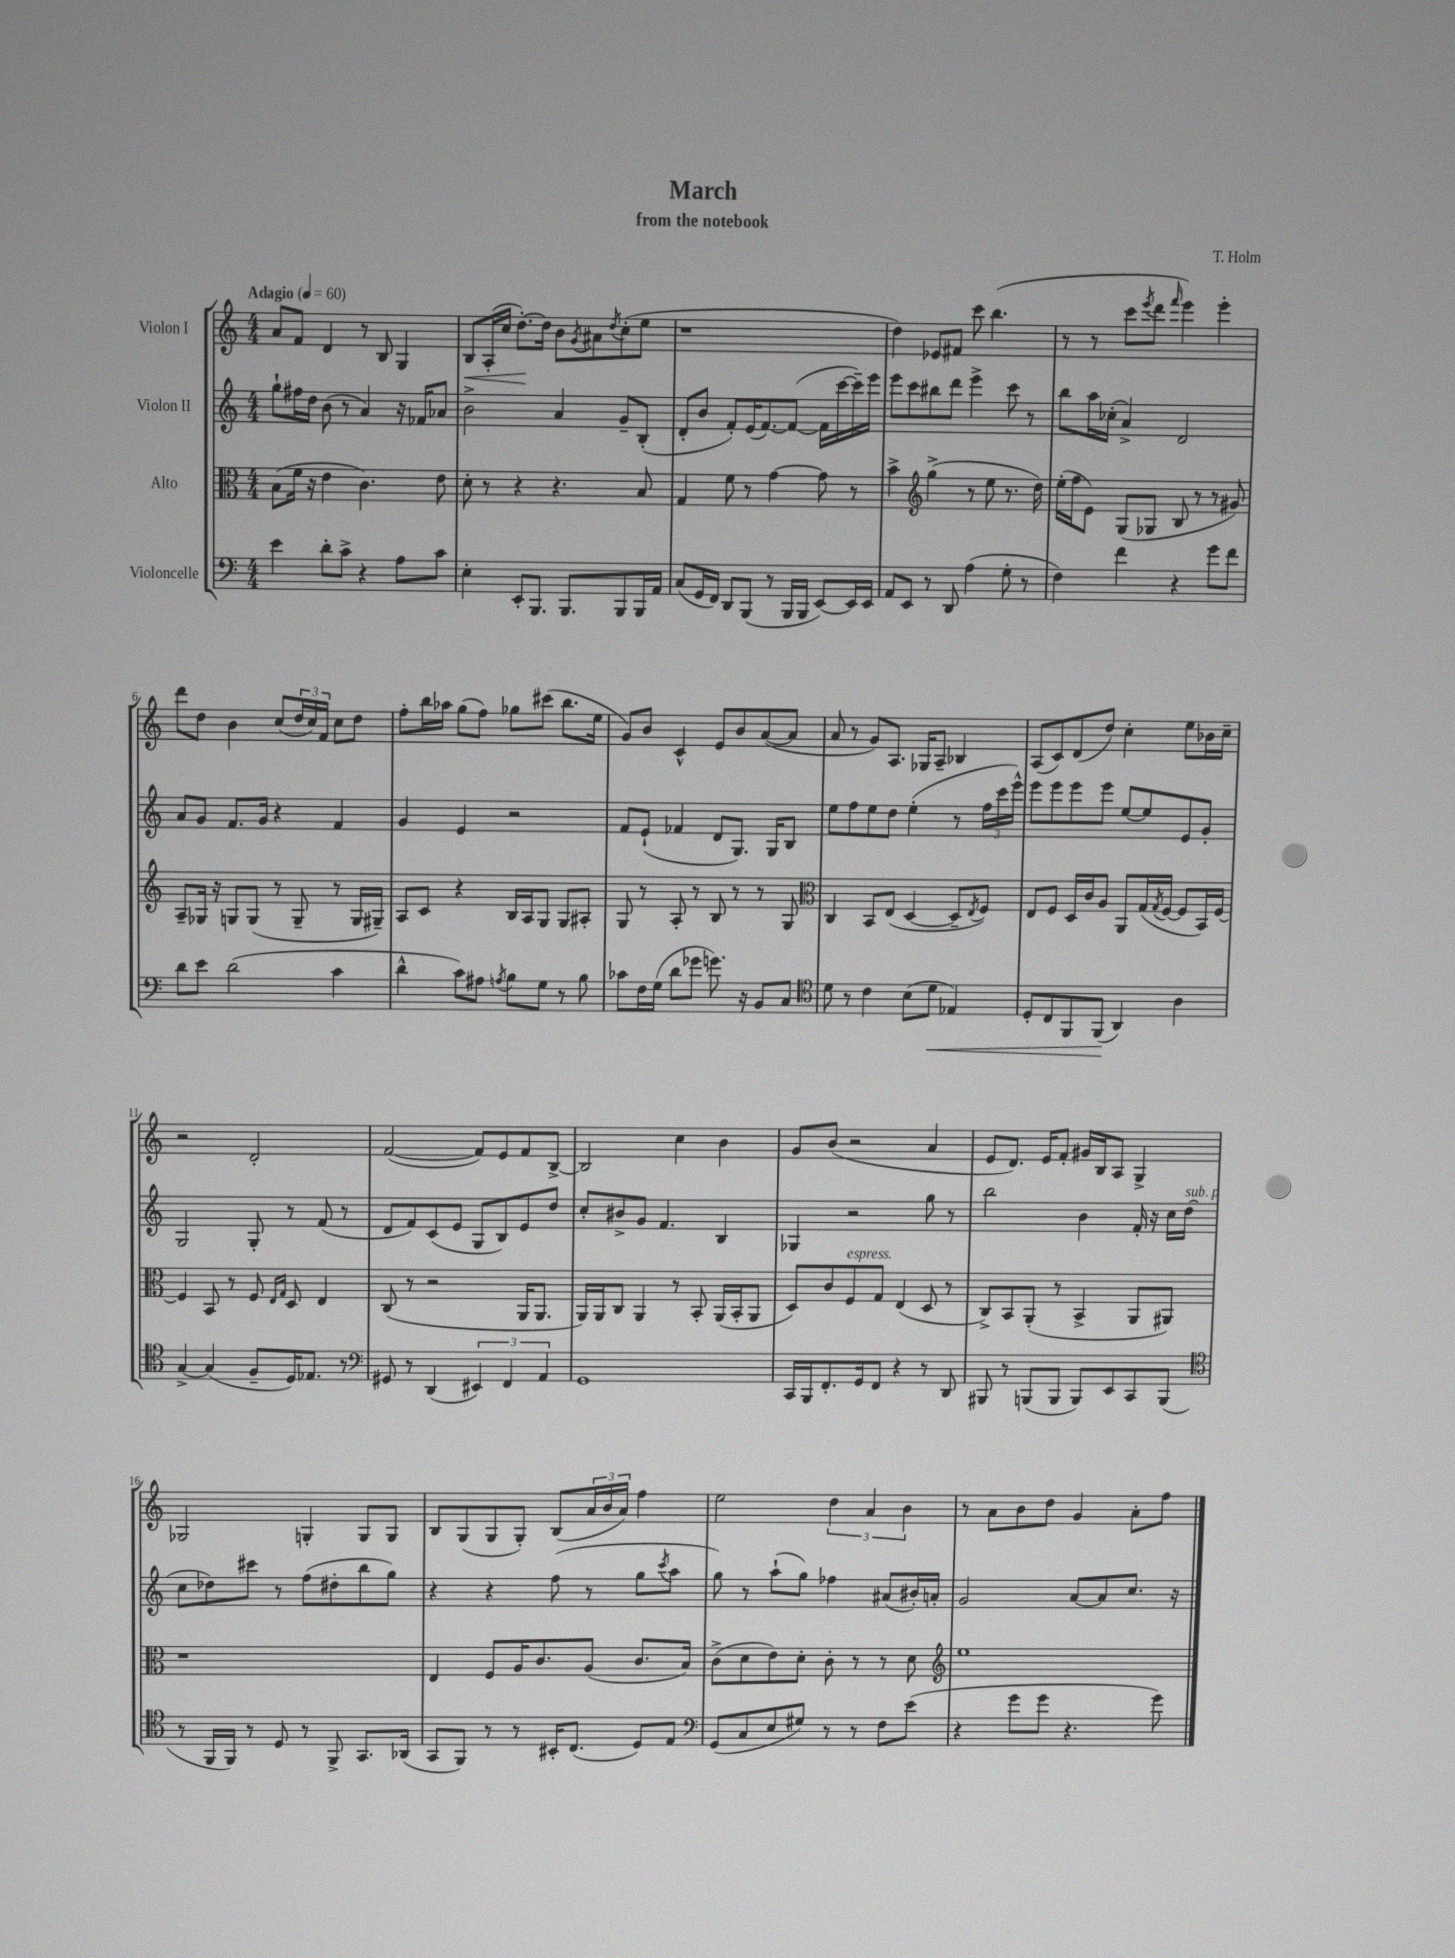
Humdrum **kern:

**kern	**dynam	**kern	**kern	**kern	**dynam
*part4	*part4	*part3	*part2	*part1	*part1
*staff4	*staff4	*staff3	*staff2	*staff1	*staff1
*I"Violoncelle	*	*I"Alto	*I"Violon II	*I"Violon I	*
*clefF4	*	*clefC3	*clefG2	*clefG2	*
*k[]	*	*k[]	*k[]	*k[]	*
*M4/4	*	*M4/4	*M4/4	*M4/4	*
*MM60	*	*MM60	*MM60	*MM60	*
=1	=1	=1	=1	=1	=1
!	!	!	!	!LO:TX:a:B:t=Adagio	!
4e\	.	(8B\L	8gg`\L	8a/L	.
.	.	16f\Jk	16ff#X\L	8f/J	.
.	.	16r	16dd\JJ	.	.
8d'\L	.	4e\	(8b\	4d/	.
8c^\J	.	.	8r	.	.
4r	.	4.c\)	4a/)	8r	.
.	.	.	.	8B/	.
8A\L	.	.	16r	4G/	.
.	.	.	16f-X/KL	.	.
8c\J	.	8e\	8a-X/J	.	.
=2	=2	=2	=2	=2	=2
!	!	!	!	!	!LO:HP:b
4E'\	.	8d'\	2b^\	8B/L	<
.	.	8r	.	(16A'/L	.
.	.	.	.	16cc/JJ	.
8EE'/L	.	4r	.	[8.dd'\L)	.
8.BBB/J	.	.	.	.	.
.	.	.	.	16dd\Jk]	[
.	.	4.r	4a/	8b\L	.
8.BBB/L	.	.	.	.	.
.	.	.	.	8qg/	.
.	.	.	.	8a#X\	.
.	.	.	.	8qdd/	.
8BBB/	.	.	8g~/L	(8cc'\	.
16BBB/L	.	8B/	(8B'/J	8ee\J	.
16AA/JJ	.	.	.	.	.
=3	=3	=3	=3	=3	=3
(8C/L	.	4G/	8d'/L	1r	.
16GG/L	.	.	8b/J	.	.
16FF/JJ)	.	.	.	.	.
8DD/L	.	8f\	8f'/L)	.	.
(8BBB/J	.	8r	(16e/K	.	.
.	.	.	[8.f/)	.	.
8r	.	[4g\	.	.	.
16BBB/LL	.	.	(8f/J_	.	.
16BBB/JJ	.	.	.	.	.
[8EE/L)	.	8g\]	16f\LL]	.	.
.	.	.	[16ccc\	.	.
16EE/L]	.	8r	16ccc~\])	.	.
16EE/JJ	.	.	16eee\JJ	.	.
=4	=4	=4	=4	=4	=4
8AA/L	.	4b^\	8eee\L	4dd\)	.
8EE/J	.	.	8ccc\	.	.
*	*	*clefG2	*	*	*
8r	.	(4gg^\	8bb#X\	8e-X/L	.
8DD/	.	.	8ddd\J	8f#X/J	.
(4A\	.	8r	4eee^\	8ccc\	.
.	.	8ee\	.	(4.bb\	.
8G'\	.	8.r	8ccc\	.	.
8r	.	.	8r	.	.
.	.	16dd\)	.	.	.
=5	=5	=5	=5	=5	=5
4F\)	.	(16ee'\LL	8bb\L	8r	.
.	.	16ff\J	.	.	.
.	.	8e\J)	16aa\L	8r	.
.	.	.	(16cc-X'\JJ	.	.
4f\	.	(8G/L	4a^/)	8ccc\L	.
.	.	.	.	8qeee/	.
.	.	8G-X/J	.	8ddd\J	.
.	.	.	.	16qqfff/	.
4r	.	8B/	2d/	4eee\)	.
.	.	8r	.	.	.
8g\L	.	8r	.	4eee'\	.
8f\J	.	8g#X/)	.	.	.
!!LO:LB:g=z
=6	=6	=6	=6	=6	=6
8d\L	.	8A~/L	8a/L	8ddd\L	.
8e\J	.	16G-X/Jk	8g/J	8dd\J	.
.	.	16r	.	.	.
(2d\	.	8Gn/L	8.f/L	4b\	.
.	.	(8G/J	.	.	.
.	.	.	16g/Jk	.	.
.	.	8r	4r	(8cc/L	.
.	.	8G~/	.	24dd/L	.
.	.	.	.	24cc/)	.
.	.	.	.	24f/JJ	.
4c\	.	8r	4f/	8cc\L	.
.	.	16G/LL	.	8dd\J	.
.	.	16G#X~/JJ)	.	.	.
=7	=7	=7	=7	=7	=7
4d^^\	.	8A/L	4g/	8ff'\L	.
.	.	8c/J	.	16bb\L	.
.	.	.	.	16aa-X\JJ	.
8c\L)	.	4r	4e/	(8gg\L	.
8A#X\J	.	.	.	8ff\J)	.
8qAn/	.	.	.	.	.
8B\L	.	16B/LL	2r	8gg-X\L	.
.	.	16A/J	.	.	.
8G\J	.	8G/J	.	(8ccc#X\J	.
8r	.	8G/L	.	8.bb\L	.
8B\	.	8A#X'/J	.	.	.
.	.	.	.	16ee\Jk	.
=8	=8	=8	=8	=8	=8
8c-X\L	.	8G/	8f/L	8g/L)	.
16F\L	.	8r	(8e`/J	8b/J	.
(16G\JJ	.	.	.	.	.
8d\L	.	8A'/	4f-X/	4c^^/	.
8g-X\J	.	8r	.	.	.
8.gn\)	.	8B/	8d/L	8e/L	.
.	.	8r	8.G/J)	8b/	.
16r	.	.	.	.	.
8BB/L	.	8r	.	([8a/	.
.	.	.	16G/KL	.	.
8C/J	.	8G/	8B/J	8a/J]	.
=9	=9	=9	=9	=9	=9
*clefC4	*	*clefC3	*	*	*
8d\	.	4C/	8ee\L	8a/	.
8r	.	.	8ff\	8r	.
4c\	.	8BB/L	8ee\	8g/L)	.
.	.	(8E/J	8dd\J	8.A/J	.
(8B\L	.	[4D/	(4ee'\	.	.
.	.	.	.	16G-X/KL	.
!	!LO:HP:b	!	!	!	!
8d\J	<	.	.	8A~/J	.
4E-X/)	.	8D~/L]	8r	4B-X/	.
.	.	8qE/	.	.	.
.	.	8F/J)	24ff\LL	.	.
.	.	.	24ccc\	.	.
.	.	.	24eee^^\JJ)	.	.
=10	=10	=10	=10	=10	=10
8D'/L	.	8E/L	8eee\L	(8A/L	.
8C/	.	8F/J	8eee\	8c/)	.
8FF/	.	16D/LL	8eee\	(8d/	.
.	.	16c/J	.	.	.
(8FF/J	.	8A/J	8eee\J	8dd/J)	.
4AA/)	[	8AA/L	[8ee/L	4cc'\	.
.	.	(16G/L	8ee/]	.	.
.	.	8qG/	.	.	.
.	.	[16F/JJ	.	.	.
4A\	.	8F/L]	8e/	8ee\L	.
.	.	16BB/L)	8g'/J	16b-X\L	.
.	.	[16F/JJ	.	16cc~\JJ	.
!!LO:LB:g=z
=11	=11	=11	=11	=11	=11
[4G^/	.	4F/]	2G/	2r	.
(4G/]	.	8BB/	.	.	.
.	.	8r	.	.	.
8F~/L	.	8F/	8G'/	2d'/	.
.	.	16qqE/LL	.	.	.
.	.	16qqG/JJ	.	.	.
16D/K)	.	8D/	8r	.	.
8.E-X/J	.	.	.	.	.
.	.	4E/	(8f/	.	.
8r	.	.	8r	.	.
=12	=12	=12	=12	=12	=12
*clefF4	*	*	*	*	*
8GG#X/	.	(8C/	8d/L	([2f/	.
8r	.	8r	8f/)	.	.
(4DD/	.	2r	(8c/	.	.
.	.	.	8e/J	.	.
6EE#X/)	.	.	8G/L	8f/L])	.
.	.	.	8B/)	8e/	.
6FF/	.	.	.	.	.
.	.	16AA/KL	8e/	8f/	.
.	.	8.AA/J	.	.	.
6AA/	.	.	.	.	.
.	.	.	8dd/J	[8B^/J	.
=13	=13	=13	=13	=13	=13
1GG	.	16AA/LL)	8cc'/L	2B/]	.
.	.	16AA/J	.	.	.
.	.	8C/J	8b#X^/	.	.
.	.	4AA/	8g/J	.	.
.	.	.	4.f/	.	.
.	.	8r	.	4cc\	.
.	.	8BB'/	.	.	.
.	.	(16AA/LL	4B/	4b\	.
.	.	16BB'/J	.	.	.
.	.	8AA/J	.	.	.
=14	=14	=14	=14	=14	=14
16CC/LL	.	8D/L)	4G-X/	8g/L	.
16BBB/J	.	.	.	.	.
8.FF'/	.	8c/	.	(8b/J	.
!	!	!LO:TX:a:i:t=espress.	!	!	!
.	.	8F/	2r	2r	.
16GG/k	.	.	.	.	.
8FF/J	.	8G/J	.	.	.
4r	.	(4E/	.	.	.
8r	.	8D/	8gg\	4a/	.
8DD/	.	8r	8r	.	.
=15	=15	=15	=15	=15	=15
8BBB#X/	.	8C^/L)	2bb\	8e/L	.
8r	.	8BB/	.	8.d/J)	.
(8BBBn/L	.	(8AA'/J	.	.	.
.	.	.	.	16e/KL	.
8BBB/J	.	8r	.	8f'/J	.
8BBB/L)	.	4BB^/	4b\	16g#X/LL	.
.	.	.	.	16B/J	.
8EE/	.	.	.	8A/J	.
8CC/	.	8AA/L	16f'/	4G^/	.
.	.	.	16r	.	.
(8BBB/J	.	8AA#X/J)	16cc\LL	.	.
!	!	!	!LO:TX:a:i:t=sub. p	!	!
.	.	.	(16dd\JJ	.	.
!!LO:LB:g=z
=16	=16	=16	=16	=16	=16
*clefC4	*	*	*	*	*
8r	.	1r	8cc\L	2G-X/	.
16FF/LL	.	.	8dd-X\)	.	.
16FF/JJ)	.	.	.	.	.
8r	.	.	8ccc#X\J	.	.
8D/	.	.	8r	.	.
8r	.	.	(8ff\L	4Gn'/	.
8FF^/	.	.	8dd#X'\	.	.
8.GG/L	.	.	8bb\	8G/L	.
.	.	.	8gg\J)	8G/J	.
(16AA-X/Jk	.	.	.	.	.
=17	=17	=17	=17	=17	=17
8GG/L	.	4E/	4r	8B/L	.
8FF/J)	.	.	.	(8G/	.
8r	.	8F/L	4r	8G/	.
8r	.	16A/K	.	8G'/J)	.
.	.	8.c/	.	.	.
16BB#X'/KL	.	.	(8ff\	(8B/L	.
(8.C/J	.	.	.	.	.
.	.	(8A/J	8r	24a/L	.
.	.	.	.	24b/	.
.	.	.	.	24a/JJ)	.
8D/L)	.	8.c/L	8gg\L	4ff\	.
.	.	.	8qccc/	.	.
8E/J	.	.	8aa\J	.	.
.	.	16B/Jk)	.	.	.
=18	=18	=18	=18	=18	=18
*clefF4	*	*	*	*	*
(8GG/L	.	(8c^\L	8gg\)	2ee\	.
8C/	.	8d\	8r	.	.
8E/	.	8e\)	(8aa`\L	.	.
8G#X/J)	.	8d'\J	8gg\J)	.	.
8r	.	8c'\	4ff-X\	6dd\	.
8r	.	8r	.	.	.
.	.	.	.	6a/	.
8F\L	.	8r	(8a#X/L	.	.
.	.	.	.	6b\	.
(8e\J	.	8d\	16b#X'/L)	.	.
.	.	.	16an'/JJ	.	.
=19	=19	=19	=19	=19	=19
*	*	*clefG2	*	*	*
4r	.	1ee	2g/	8r	.
.	.	.	.	8a\L	.
8g\L	.	.	.	8b\	.
8g\J	.	.	.	8dd\J	.
4.r	.	.	[8a/L	4g/	.
.	.	.	8a/]	.	.
.	.	.	8.cc/J	8a'\L	.
8g\)	.	.	.	8ff\J	.
.	.	.	16r	.	.
==	==	==	==	==	==
*-	*-	*-	*-	*-	*-
